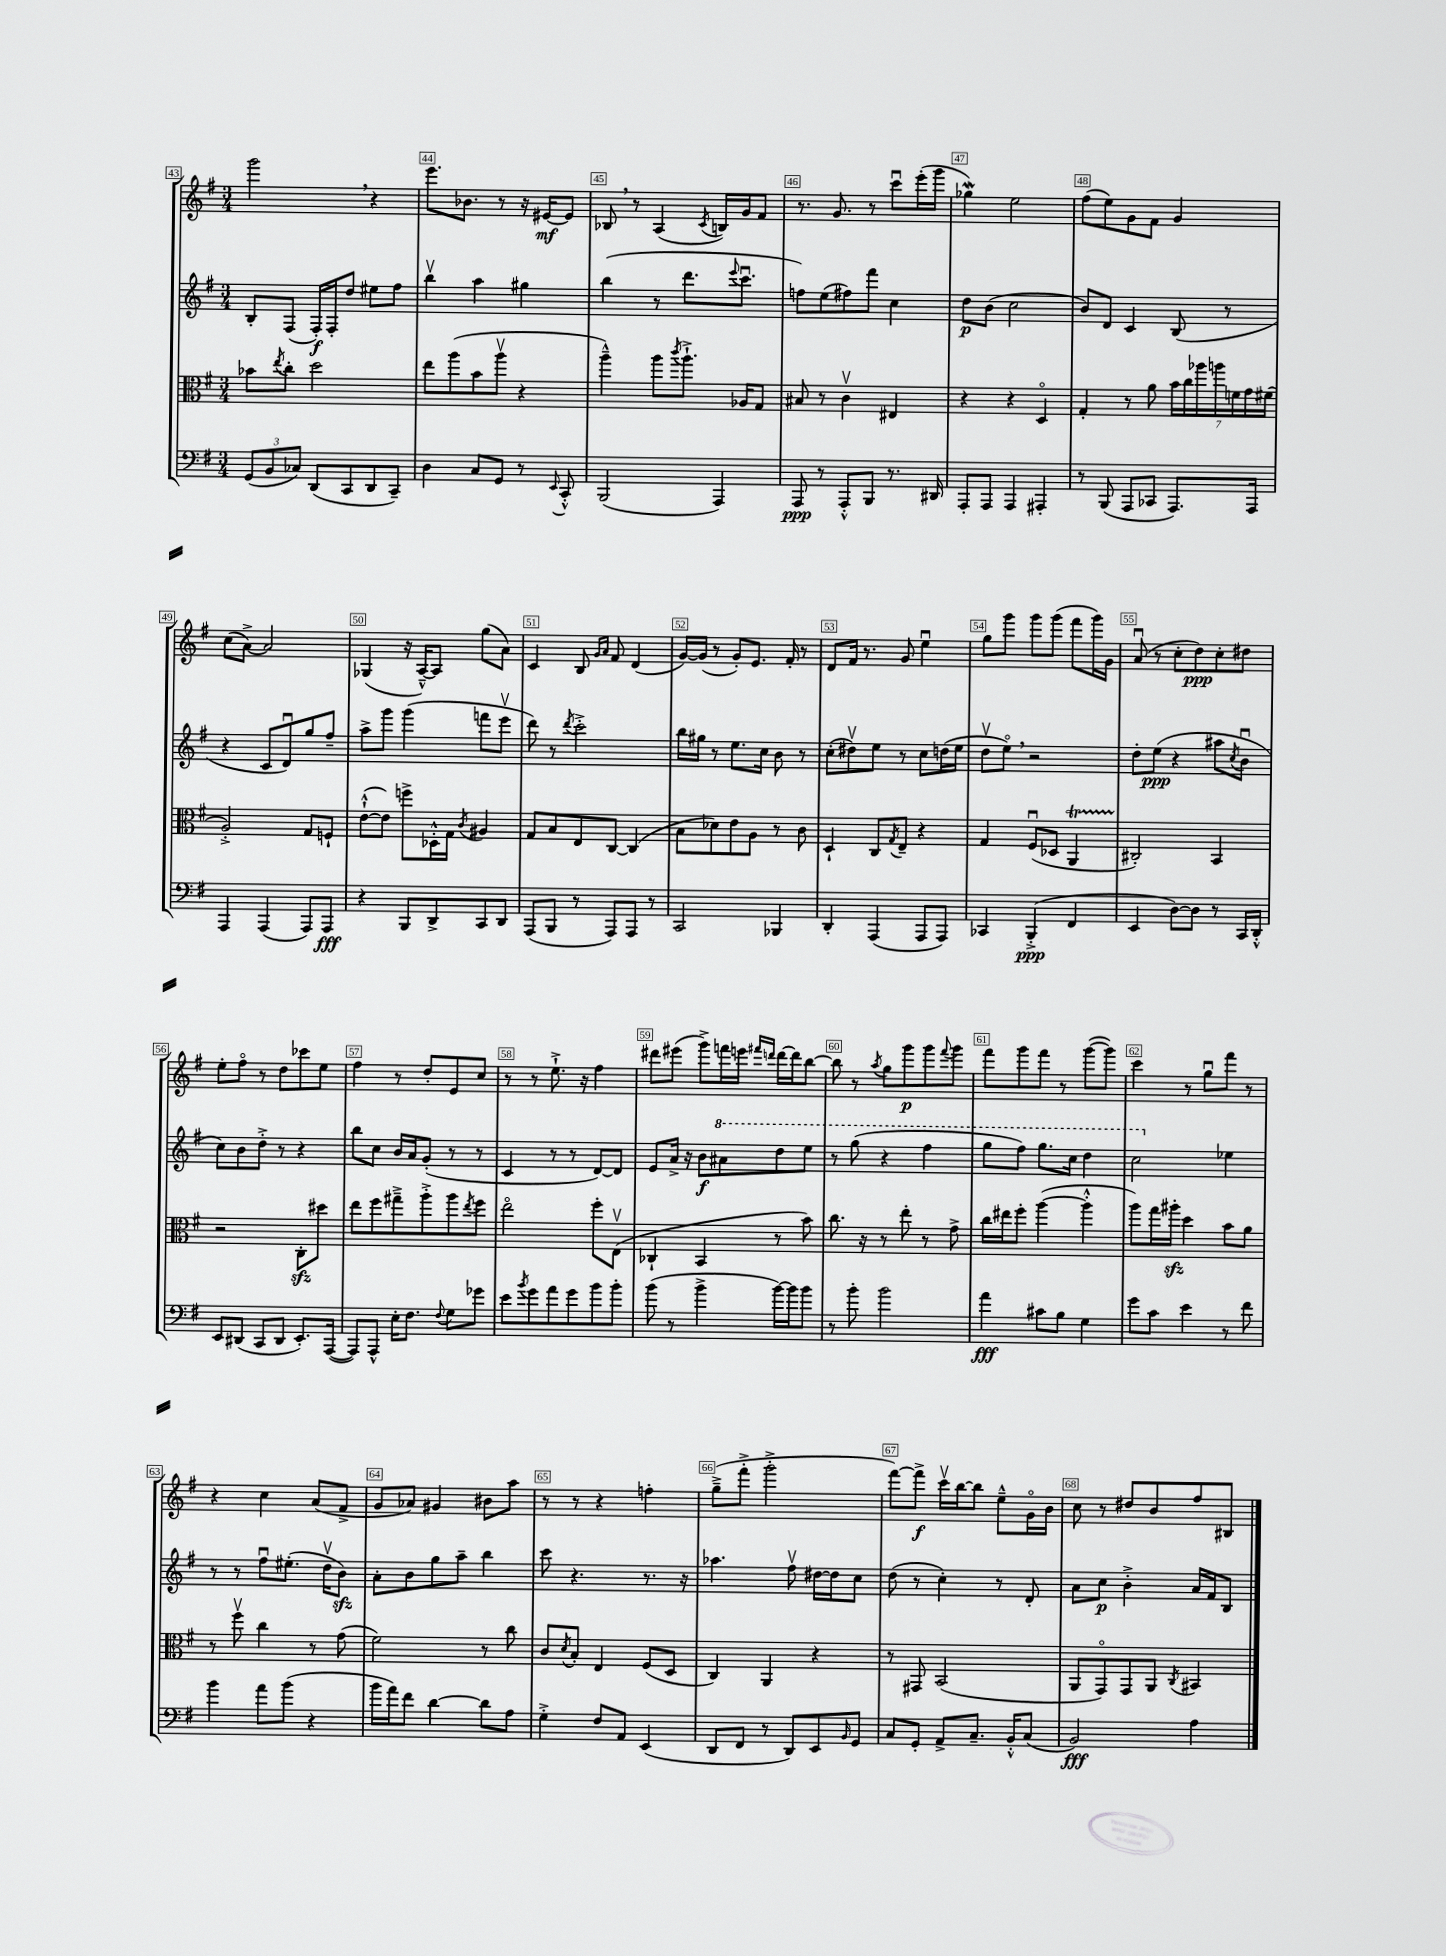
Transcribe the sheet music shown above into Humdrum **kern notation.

**kern	**kern	**kern	**kern
*staff4	*staff3	*staff2	*staff1
*clefF4	*clefC3	*clefG2	*clefG2
*k[f#]	*k[f#]	*k[f#]	*k[f#]
*M3/4	*M3/4	*M3/4	*M3/4
(12GG	8b-	8B'	2ggg
12BB	.	.	.
.	8qee	.	.
.	8cc'	(8F#	.
12C-)	.	.	.
(8DD	2dd	16F#')	.
.	.	16F#'	.
8CC	.	8dd	.
8DD	.	8ee#	4r
8CC~)	.	8ff#	.
=	=	=	=
4D	8ee	4bbv	8.eee
.	(8aa	.	.
.	.	.	8.b-
8C	8b	4aa	.
8GG	8aav	.	8r
8r	4r	4gg#	16r
.	.	.	[16e#
8qqEE	.	.	.
8CC'^^	.	.	8e#]
=	=	=	=
(2BBB	4aa~^^)	(4bb	8B-
.	.	.	8r
.	8aa	8r	(4A
.	8qccc	.	.
.	8.aa`^	8.ddd	.
.	.	.	8qc
4AAA)	.	.	16B)
.	.	8qqeee	.
.	16A-	8.cccu	16g
.	8G	.	8f#
=	=	=	=
8AAA	8B#	8ff)	8.r
8r	8r	(8ee	.
.	.	.	8.g
8AAA'^^	4cv	8ff#)	.
8BBB	.	8fff#	8r
8.r	4E#	4cc	8cccu
.	.	.	(16eee'
16DD#	.	.	16ggg
=	=	=	=
8AAA'	4r	8dd	4gg-)
8AAA	.	(8b	.
4AAA	4r	2cc	2ee
4AAA#'	4Do	.	.
=	=	=	=
8r	4G'	8b)	(8ff#
(8BBB	.	8d	8ee)
8AAA	8r	4c	8g
8CC-	8a	.	8f#
8.AAA)	28b	(8B	4g
.	28cc	.	.
.	28aa-	.	.
.	28aa	.	.
.	.	8r	.
.	28f	.	.
.	28g	.	.
16AAA	.	.	.
.	(28f#	.	.
=	=	=	=
4AAA	2A'^)	4r	(8cc
.	.	.	[8a^)
(4AAA	.	8c	2a]
.	.	8du)	.
8AAA)	8G	8gg	.
8AAA	8F`	8ff#~	.
=	=	=	=
4r	([8e`^^	8aa^	(4G-
.	8e])	8ggg	.
8BBB	8ff^	(4ggg	16r
.	.	.	[16A~^^)
8DD^	16D-'^^	.	8A]
.	16G	.	.
.	8qc	.	.
8CC	4A#	8fff	(8gg
8DD	.	8eeev	8a)
=	=	=	=
(8AAA	8G	8ddd)	4c
8BBB	8B	8r	.
.	.	8qddd	.
8r	8E	2ccc'^	8B
.	.	.	16qqg
.	.	.	16qqa
8AAA)	[8C	.	8f#
8AAA	(4C]	.	(4d
8r	.	.	.
=	=	=	=
2CC	8B	16bb	[16g)
.	.	16gg#	(16g]
.	8d-)	8r	8r
.	8e	8.ee	8g')
.	8A	.	8.e
.	.	16cc	.
4BBB-	8r	8b	.
.	.	.	16f#'
.	8c	8r	8r
=	=	=	=
4DD'	4D`	(8cc'	8d
.	.	8dd#v)	16f#
.	.	.	8.r
(4AAA	8C	8ee	.
.	8qG	.	.
.	8E~	8r	8g
8AAA	4r	8cc	4eeu
8AAA)	.	(16dd	.
.	.	16ee	.
=	=	=	=
4CC-	4G	8ddv	8gg
.	.	8eeo)	8ggg
(4BBB'^	(8F#u	2r	8ggg
.	8D-	.	(8ggg
4FF#	4AA	.	8fff#
.	.	.	16ggg)
.	.	.	16g
=	=	=	=
4EE	2C#')	8dd'	(8au
.	.	(8ee	8r
[8D)	.	4r	8cc'
8D]	.	.	8dd)
8r	4BB	8aa#	8cc'
.	.	8qcc	.
16CC	.	8bu	8dd#
16DD'^^	.	.	.
=	=	=	=
8EE	2r	8cc)	8ee'
(8DD#	.	8b	8ff#o
8CC	.	8dd'^	8r
8DD#	.	8r	8dd
8.EE')	8C'	4r	8ccc-
.	8dd#	.	8ee
([16AAA	.	.	.
=	=	=	=
8AAA])	8ee	8bb	4ff#
8AAA^^	8ff#	8cc	.
16E'	8gg#~^	16b	8r
8.F#	.	16a	.
.	8aa'^	(8g'	8dd'
8qqF#	.	.	.
8G	8aa	8r	8e
.	8qee	.	.
8g-	8ff#	8r	8cc
=	=	=	=
8e	2eeo	4c	8r
8qb	.	.	.
8g	.	.	8r
8a	.	8r	8.ee`^
8g	.	8r	.
.	.	.	16r
8b	8ff#'	[8d)	4ff#
8b'	(8Ev	8d]	.
=	=	=	=
(8b	4C-`	8e	8ddd#
8r	.	16a^	(8eee#
.	.	16r	.
4b^	4BB	8b	8ggg^)
.	.	8aa#	16fff
.	.	.	16eee
.	.	.	16qqfff#
.	.	.	16qqddd
[16b)	8r	8ddd	[16ddd
16b]	.	.	16ddd]
8b	8b)	8eee	[8bb
=	=	=	=
8r	8.cc	8r	8bb]
8b'	.	(8ggg	8r
.	16r	.	.
.	.	.	8qaa
2b	8r	4r	8gg
.	8ee'	.	8ggg
.	8r	4fff#	8ggg
.	.	.	8qqfff#
.	8g^	.	8ggg
=	=	=	=
4a	16cc	8ggg	8fff#
.	16ee#	.	.
.	8ff#'	8fff#)	8ggg
8c#	([4aa	8.ggg	8fff#
8B	.	.	8r
.	.	16ccc	.
4G	4aa'^^]	4ddd	([8ggg
.	.	.	8ggg])
=	=	=	=
8g	8aa)	2ccc	4ccc
8c	16gg	.	.
.	16aa#'	.	.
4e	4dd	.	8r
.	.	.	8ggu
8r	8b	4ee-	8fff#
8f#	8a	.	8r
=	=	=	=
4b	8r	8r	4r
.	8ff#v	8r	.
8a	4cc	8ff#u	4cc
(8b	.	(8.ee#'	.
4r	8r	.	(8a
.	.	16ddv	.
.	(8g	8b)	8f#^
=	=	=	=
16b	2f#)	8a'	8g
16a)	.	.	.
8f#	.	8b	8a-)
[4d	.	8gg	4g#
.	.	8aa~	.
8d]	8r	4bb	8b#
8A	8cc	.	8aa
=	=	=	=
4G'^	8c	8ccc	8r
.	8qd	.	.
.	8B'	4.r	8r
8F#	4E	.	4r
8AA	.	.	.
(4EE	(8F#	8.r	4ff'
.	8D	.	.
.	.	16r	.
=	=	=	=
8DD	4C)	4.aa-	(8gg~^
8FF#	.	.	8fff#'^
8r	4AA	.	2ggg'^
8DD)	.	8ff#v	.
8EE	4r	[16dd#	.
.	.	16dd#]	.
16qqBB	.	.	.
8GG	.	8cc	.
=	=	=	=
8C	8r	(8dd	[8fff#)
8GG'	8GG#	8r	8fff#^]
8AA^	(2BB	4cc')	16cccv
.	.	.	[16bb
8.C~	.	.	8bb]
.	.	8r	8ee~^^
16BB'^^	.	.	.
(8C	.	8d'	16go
.	.	.	16b
=	=	=	=
2BB)	8AA	8a	8cc
.	8GGo)	8cc	8r
.	8GG	4b'^	8dd#
.	8AA	.	8b
.	8qC	.	.
4A	4BB#	16a	8ff#
.	.	16f#	.
.	.	8B	8B#
==	==	==	==
*-	*-	*-	*-
